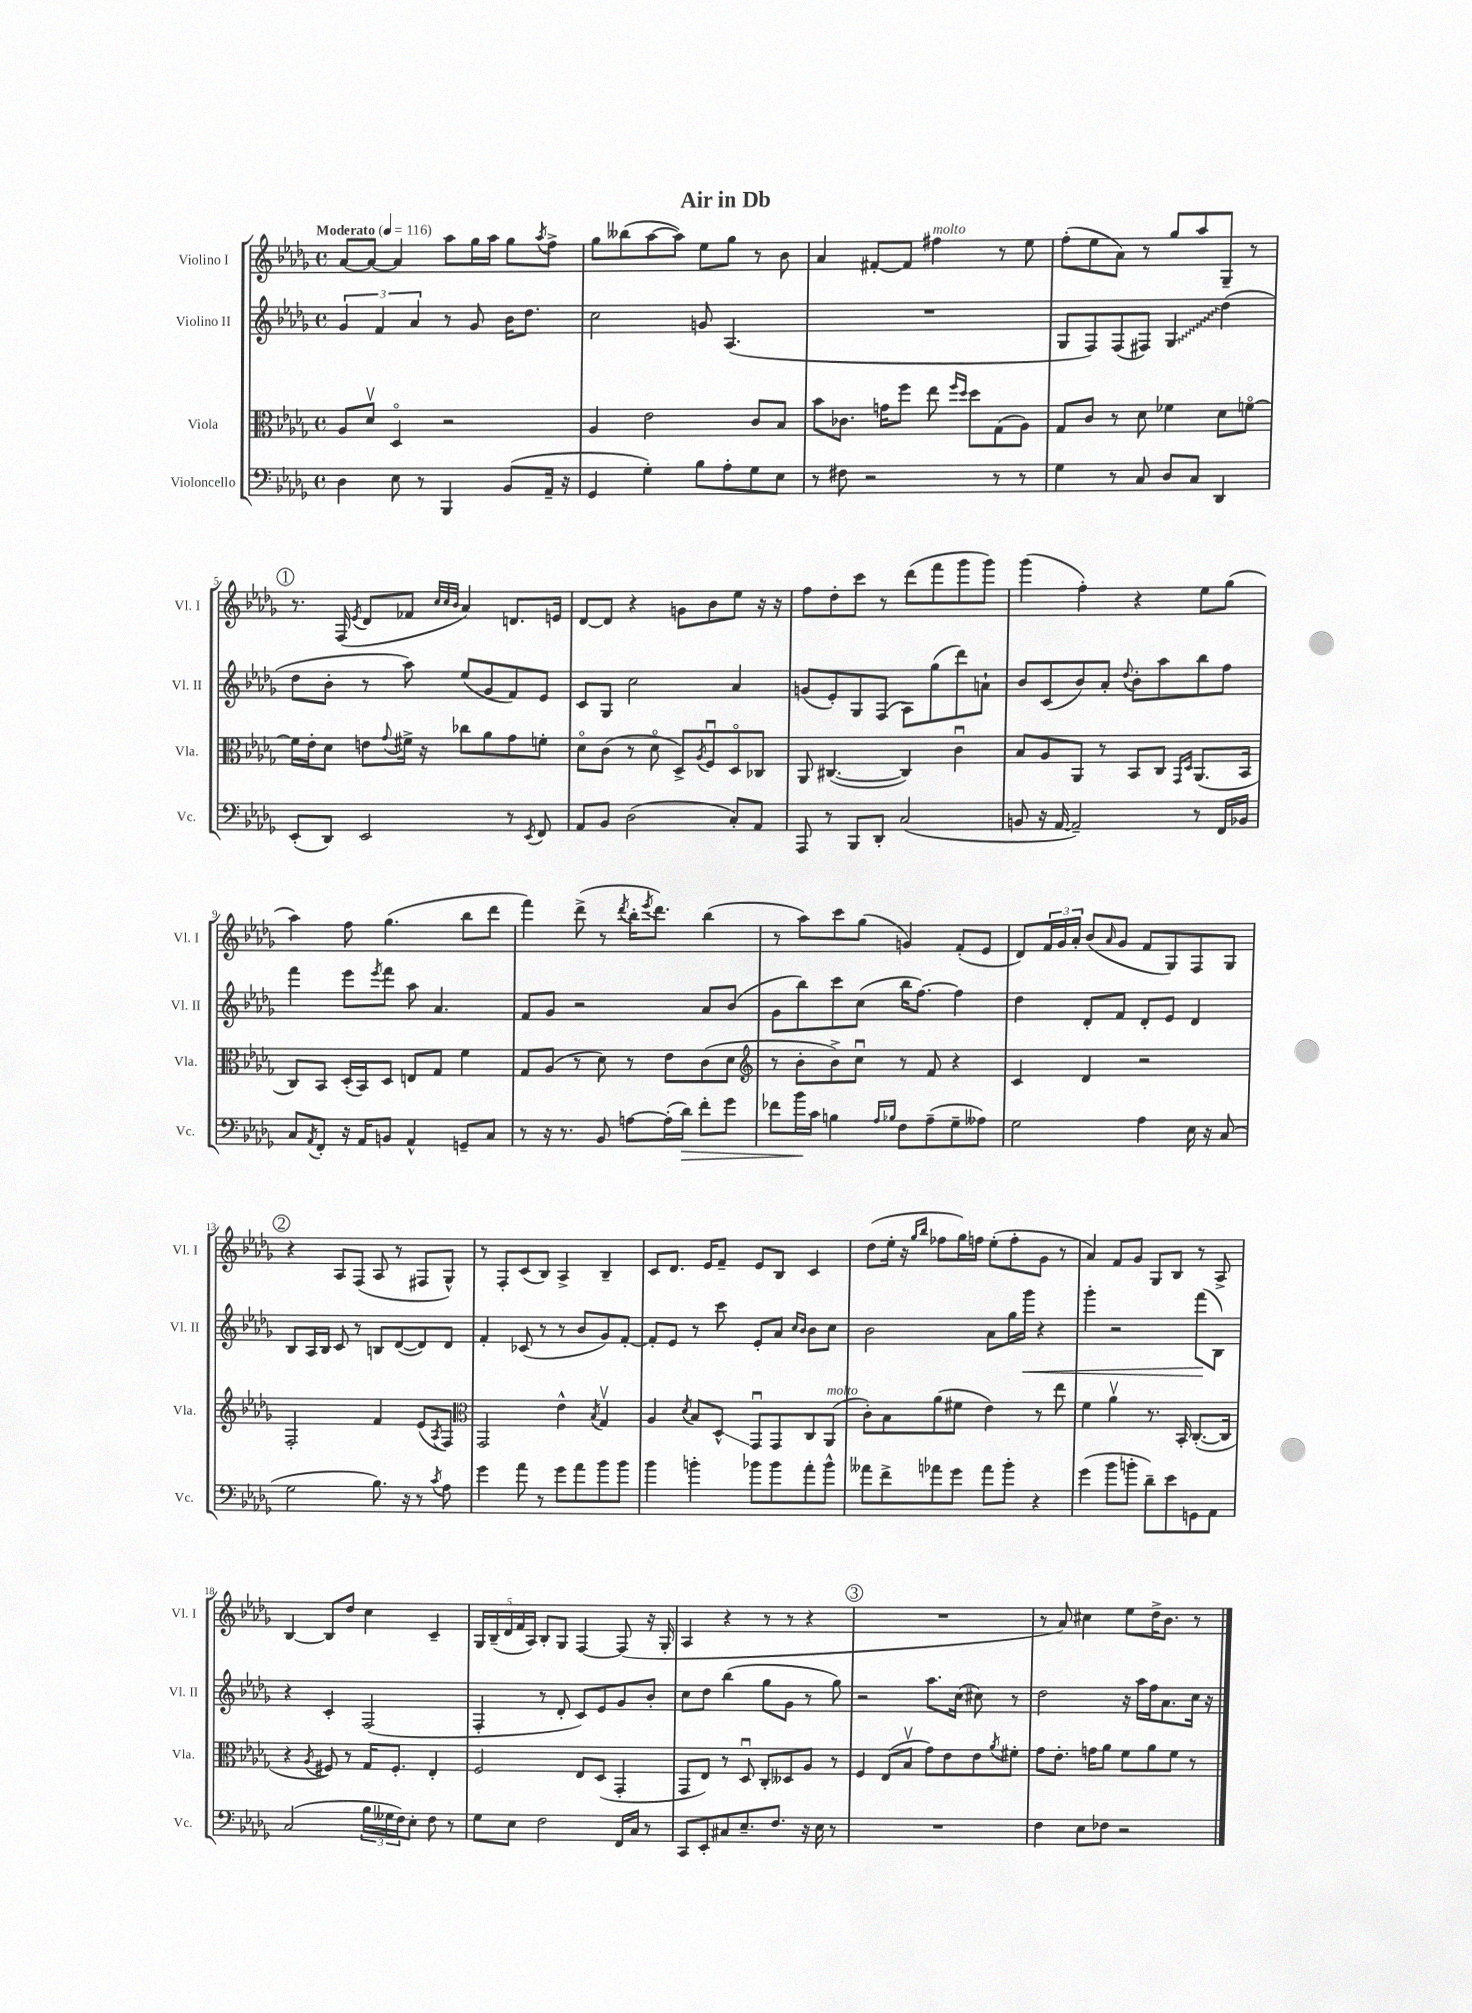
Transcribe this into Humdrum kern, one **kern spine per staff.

**kern	**kern	**kern	**kern
*staff4	*staff3	*staff2	*staff1
*clefF4	*clefC3	*clefG2	*clefG2
*k[b-e-a-d-g-]	*k[b-e-a-d-g-]	*k[b-e-a-d-g-]	*k[b-e-a-d-g-]
*M4/4	*M4/4	*M4/4	*M4/4
*met(c)	*met(c)	*met(c)	*met(c)
*MM116	*MM116	*MM116	*MM116
4D-\	8A-/L	6g-/	[8a-/L
.	8d-v/J	.	8a-/_J
.	.	6f/	.
8E-\	4D-o/	.	4a-/]
.	.	6a-/	.
8r	.	.	.
4BBB-/	2r	8r	8aa-\L
.	.	8g-/	16gg-\L
.	.	.	16aa-\JJ
(8BB-/L	.	16b-\LK	8gg-\L
.	.	8.dd-\J	.
.	.	.	8qaa-/
16AA-~/Jk	.	.	8ff^\J
16r	.	.	.
=	=	=	=
4GG-/	4A-/	2cc\	8gg-\L
.	.	.	(8bb--\
4G-'\)	2e-\	.	[8aa-\
.	.	.	8aa-\]J)
8B-\L	.	8g/	8ee-\L
8A-'\	.	(4.A-/	8gg-\J
8G-\	8c/L	.	8r
8E-\J	8B-/J	.	8b-\
=	=	=	=
8r	8b-\L	1r	4a-/
8F#\	8.c-\J	.	.
2r	.	.	[8f#'/L
.	16g\LK	.	.
.	8ff\J	.	8f#/]J
.	8ee-\	.	4ff#\
.	16qqff/LL	.	.
.	16qqdd-/JJ	.	.
.	8dd-\L	.	.
8r	(8G-\	.	8r
8r	8A-\J)	.	8ee-\
=	=	=	=
4G-\	8G-/L	8G-/L	(8ff'\L
.	8c/J	8F/)	8ee-\
8r	8r	(8F/	8a-\J)
8C/	8d-\	8F#/J)	8r
8D-/L	4f-\	4G-/	8gg-/L
8C/J	.	.	8aa-/
4DD-/	8d-\L	(4dd-\	8G-~/J
.	[8fo\J	.	8r
=	=	=	=
(8EE-'/L	16f\]LL	8dd-\L	8.r
.	16e-'\J	.	.
8DD-/J)	8d-\J	8b-'\J	.
.	.	.	(16F/
.	.	.	8qe-/
2EE-/	8e\L	8r	8d-/L
.	8qqg-/	.	.
.	16f#^\Jk	8aa-\)	8f-/J
.	16r	.	.
.	.	.	32qqcc/LLL
.	.	.	32qqcc/
.	.	.	32qqb-/JJJ
.	8cc-\L	(8ee-/L	4a-/)
.	8a-\	8g-/	.
8r	8g-\	8f/)	8.d/L
8qEE-/	.	.	.
8FF/	8f'\J	8e-/J	.
.	.	.	16e/Jk
=	=	=	=
8AA-/L	8d-o\L	8c/L	[8d-/L
8BB-/J	(8c\J	8G-/J	8d-/]J
(2D-\	8r	2cc\	4r
.	8d-o\	.	.
.	8D-^/L)	.	8g\L
.	8qA-/	.	.
.	8Fu/	.	8b-\
8C'/L)	8D-o/	4a-/	8ee-\J
8AA-/J	8C-/J	.	16r
.	.	.	16r
=	=	=	=
8AAA-/	8AA-/	(8g/L	8ff\L
8r	([4.C#/	8e-'/)	8dd-'\
8BBB-/L	.	8G-/	8ccc\J
8DD-'/J	.	(8F/J	8r
(2C/	4C#/])	8A-\L)	(8ddd-\L
.	.	(8gg-\	8fff\
.	4cu\	8ddd-\)	8ggg-\
.	.	8a`\J	8ggg-\J)
=	=	=	=
8BB/	8B-/L	8b-/L	(4ggg-\
16r	8A-/	(8c/	.
[16AA-/	.	.	.
2AA-~/])	8AA-/J	8b-/)	4ff'\)
.	8r	8a-'/J	.
.	.	8qqdd-/	.
.	8BB-/L	8b-'\L	4r
.	8C/J	8aa-\	.
.	16qqGG-/LL	.	.
.	16qqD-/JJ	.	.
8r	(8.AA-/L	8bb-\	8ee-\L
16FF/LL	.	8ff\J	(8gg-\J
16BB-/JJ	16BB-/Jk	.	.
=	=	=	=
8C/L	8C/L)	4fff\	4aa-\)
8qAA-/	.	.	.
8FF'/J	8BB-/J	.	.
16r	(16D-'/LL	8eee-\L	8ff\
16AA-/LK	16BB-/J)	.	.
.	.	8qeee-/	.
8BB/J	8D-/J	8fff\J	(4.gg-\
4AA-^^/	8E/L	8aa-\	.
.	8G-/J	4.a-/	.
8GG~/L	4f\	.	8bb-\L
8C/J	.	.	8ddd-\J
=	=	=	=
8r	8G-/L	8f/L	4fff\)
16r	(8A-/J	8g-/J	.
8.r	.	.	.
.	8r	2r	(8ddd-^\
8BB-/	8d-\)	.	8r
.	.	.	8qddd-/
[8A\L	8r	.	16bb-'\LK
.	.	.	8qeee-/
.	.	.	8.ddd-\J)
(16A'\]L	8e-\L	.	.
16d-\JJ)	.	.	.
8f'\L	(8c\	8a-/L	(4bb-\
8g-\J	8d-\J	(8b-/J	.
=	=	=	=
*	*clefG2	*	*
8f-\L	8r	8g-\L	8r
16b-\L	8b-'\L	8bb-\)	8aa-\L)
16c\JJ	.	.	.
4B\	8b-^\)	8ccc\	8ccc\
.	8ccu\J	(8cc\J	(8gg-\J
16qqA-/LL	.	.	.
16qqB-/JJ	.	.	.
8F\L	8r	16bb-\LK	4g/)
.	.	[8.ff\J)	.
(8A-~\	8f/	.	.
8G-~\	4r	4ff\]	(8f'/L
8A--\J)	.	.	8e-/J
=	=	=	=
2G-\	4c/	4dd-\	8d-/L)
.	.	.	24f/L
.	.	.	24g-/
.	.	.	24a-'/JJ
.	4d-/	8d-'/L	(8b-/L
.	.	.	16qqa-/
.	.	8f/J	8g-/J
4A-\	2r	8d-'/L	8f/L
.	.	8e-/J	8G-/)
16E-\	.	4d-/	8F/
16r	.	.	.
(8C/	.	.	8G-/J
=	=	=	=
2G-\	2F'/	8B-/L	4r
.	.	16A-/L	.
.	.	16B-/JJ	.
.	.	8c/	8A-/L
.	.	8r	(8F/J
8.B-\)	4f/	8B/L	8A-/
.	.	([8d-/	8r
16r	.	.	.
8r	(8e-/L	8d-/])	8F#/L
8qc/	8qA-/	.	.
8A-\	8F/J)	8d-/J	8G-^^/J)
=	=	=	=
*	*clefC3	*	*
4g-\	2GG-/	4f'/	8r
.	.	.	8F'/L
8a-\	.	(8c-/	(8c/
8r	.	8r	8B-/J)
8g-\L	4e-^^\	8r	4A-^/
8a-\	.	8b-/L	.
.	8qB-/	.	.
8b-\	4G-v/	8g-/)	4B-~/
8b-\J	.	[8f'/J	.
=	=	=	=
4b-\	4A-/	8f'/]L	8c/L
.	.	8e-/J	8.d-/J
.	8qd-/	.	.
4b'\	8B-/L	8r	.
.	.	.	16e-/LK
.	8D-^^/J	8ccc\	8f~/J
8b-\L	8GG-u/L	8e-'/L	8e-/L
8b-\	8GG-/	8a-/J	8B-/J
.	.	16qqcc/LL	.
.	.	16qqb-/JJ	.
8a-'\	8C/	8b-\L	4c/
8b-^^\J	(8AA-/J	8cc\J	.
=	=	=	=
8a--\L	8c'\L)	2b-\	(8dd-\L
8f^\	8B-\	.	16ee-'\Jk
.	.	.	16r
.	.	.	16qqgg-/LL
.	.	.	16qqbb-/JJ
8a-\	(8a-\	.	8ff-\L
8g-\J	8f#\J	.	16gg-\L)
.	.	.	16ff\JJ
8a-\L	4e-\)	8a-\L	(8ee-'\L
8b-'\J	.	16gg-\L	8ff'\
.	.	16ggg-\JJ	.
4r	8r	4r	8g-\J
.	8ee-\	.	8r
=	=	=	=
(4g-\	4f\	4ggg-'\	4a-/)
8b-\L	4a-v\	2r	8f/L
8b'\J	.	.	8g-/J
8d-~\L)	8.r	.	8G-/L
8e-\	.	.	8B-/J
.	16BB-'/	.	.
8GG\	([8.C'/L	(8fff\L	8r
8AA-\J	.	8B-\J)	8A-^/
.	16C/]Jk	.	.
=	=	=	=
(2C/	4r	4r	[4B-/
.	8qA-/	.	.
.	8F#/)	4c'/	8B-/]L
.	8r	.	8dd-/J
24B-\LL	16G-/LK	(2F/	4cc\
24G--\	.	.	.
.	8.F#'/J	.	.
24F\J)	.	.	.
8E-'\J	.	.	.
8F\	4E-'/	.	4c~/
8r	.	.	.
=	=	=	=
8G-\L	2F/	4F'/	20G-/LL
.	.	.	(20B-~/
.	.	.	20d-/
8E-\J	.	.	.
.	.	.	20f/
.	.	.	20A-/JJ)
2F\	.	8r	8B-'/L
.	.	8d-'/	8G-/J
.	8E-/L	8c/L)	[4F/
.	(8D-/J	8e-/	.
16FF/LL	4GG-'/	8g-/	(8F/]
16C/JJ	.	.	.
8r	.	8b-'/J	16r
.	.	.	16G-'/
=	=	=	=
8CC/L	8GG-/L	8cc\L	4A-/
8EE-'/	8E-/J)	8dd-\J	.
8C#/	8r	(4bb-\	4r
8.E-~/	8D-u/	.	.
.	8C'/L	8gg-\L	8r
8.F/J	.	.	.
.	8D--/	8g-\J	8r
16r	8A-/J	8r	4r
16E-\	.	.	.
8r	8r	8gg-\)	.
=	=	=	=
1r	4F/	2r	1r
.	(8E-/L	.	.
.	8B-v/J	.	.
.	8g-\L)	8.aa-\L	.
.	8e-\	.	.
.	.	(16cc\Jk	.
.	8e-\	8cc#\)	.
.	8qa-/	.	.
.	8f#'\J	8r	.
=	=	=	=
4F\	8g-\L	2dd-\	8r
.	8.e-'\J	.	8a-/)
8E-\L	.	.	4cc#\
.	16g\LK	.	.
8F-\J	8a-\J	.	.
2r	8f\L	16r	8ee-\L
.	.	16aa-\LL	.
.	8a-\	16ff\J	16dd-^\K
.	.	8.a-\	8.b-\J
.	8f\J	.	.
.	8r	16cc\Jk	8r
.	.	16r	.
==	==	==	==
*-	*-	*-	*-
